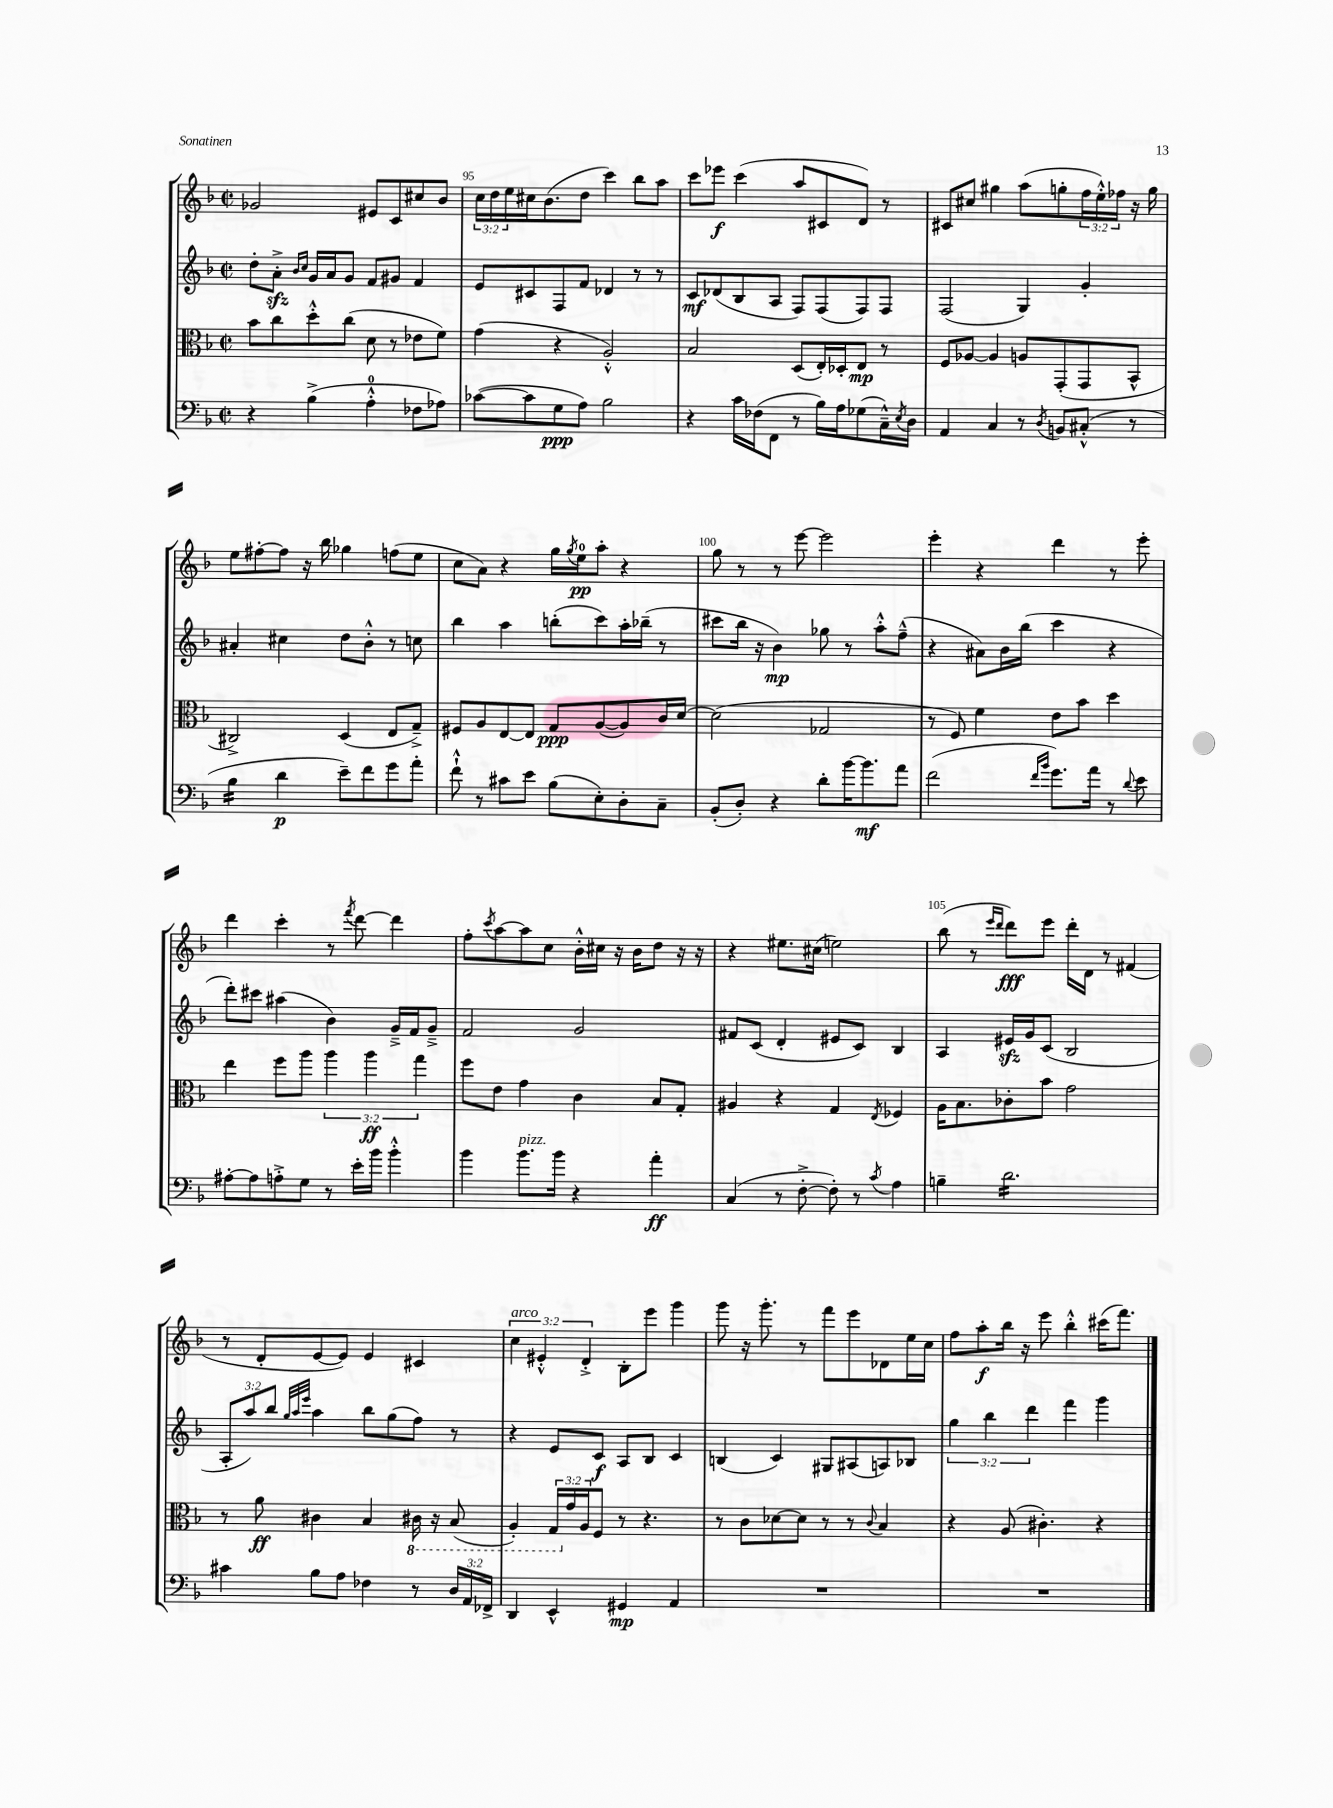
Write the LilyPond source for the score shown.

<<
\new StaffGroup <<
\new Staff = "s0" {
    \clef treble \key f \major \defaultTimeSignature \time 2/2 \override Staff.TupletNumber.text = #tuplet-number::calc-fraction-text
    ges'2 eis'8 c'8 cis''8 bes'8 |
    \tuplet 3/2 { c''16 d''16 e''16 } cis''16 bes'8.( d''8 c'''4) bes''8 a''8 |
    c'''8 ees'''8\f c'''4( a''8 cis'8 d'8) r8 |
    cis'8 cis''8 gis''4 a''8( g''8-. \tuplet 3/2 { f''16 e''16-.-^) fes''16 } r16 g''16 |
    e''8 fis''8~-. fis''8 r16 bes''16 ges''4 f''8( e''8 |
    c''8 a'8) r4 g''16 \acciaccatura { g''8 } e''16-0\pp a''8-. r4 |
    g''8 r8 r8 e'''8~ e'''2 |
    e'''4-. r4 d'''4 r8 e'''8-. |
    d'''4 c'''4-. r8 \acciaccatura { f'''8 } d'''8~ d'''4 |
    f''8-. \acciaccatura { c'''8 } a''8~ a''8 c''8 bes'16-.-^ cis''16 r16 bes'16 d''8 r16 r16 |
    r4 eis''8. cis''16( e''2) |
    bes''8( r8 \grace { e'''16 d'''16 } d'''8\fff) e'''8 d'''16-. d'16 r8 fis'4( |
    r8 d'8-. e'8~ e'8) e'4 cis'4 |
    \tuplet 3/2 { c''4^\markup { \italic "arco" } eis'4-.-^ d'4-.-> } bes8-. e'''8 g'''4 |
    g'''8 r16 g'''8.-. r8 f'''8 e'''8 des'8 e''16 c''16 |
    f''8 a''8-.\f bes''16 r16 e'''8 bes''4-.-^ cis'''16( f'''8.) \bar "|." |
}
\new Staff = "s1" {
    \clef treble \key f \major \defaultTimeSignature \time 2/2 \override Staff.TupletNumber.text = #tuplet-number::calc-fraction-text
    d''8-. a'8-.->\sfz \grace { bes'16 c''16 } g'16 a'16 g'8 f'8 gis'8 f'4 |
    e'8 cis'8 f8 f'8 des'4 r8 r8 |
    c'8\mf des'8( bes8 a8 f8) f8( f8) f8 |
    f2( g4) g'4-. |
    ais'4-. cis''4 d''8 bes'8-.-^ r8 c''8 |
    bes''4 a''4 b''8-.( c'''8) a''16-. bes''16--( r8 |
    cis'''8 bes''16 r16 bes'4\mp) ges''8 r8 a''8-.-^ f''8---^( |
    r4 ais'8) bes'16 bes''16( c'''4 r4 |
    d'''8-.) cis'''8 ais''4( bes'4) g'16---> f'16 g'8---> |
    f'2 g'2 |
    fis'8 c'8( d'4-. eis'8 c'8) bes4 |
    a4 eis'16\sfz g'16 c'8( bes2 |
    \tuplet 3/2 { a8-. a''8) bes''8 } \grace { g''32 a''32 e'''32 } a''4 bes''8 g''8( f''8) r8 |
    r4 e'8 c'8\f a8 bes8 c'4 |
    b4( c'4) gis8 ais8( a8) bes8 |
    \tuplet 3/2 { g''4 bes''4 d'''4 } f'''4 g'''4 \bar "|." |
}
\new Staff = "s2" {
    \clef alto \key f \major \defaultTimeSignature \time 2/2 \override Staff.TupletNumber.text = #tuplet-number::calc-fraction-text
    bes'8 c''8 d''8-.-^ c''8( d'8 r8 ees'8 f'8) |
    g'4( r4 a2-.-^) |
    bes2 d8( e16-.) des16-. e8\mp r8 |
    f8 aes8~ aes4 a8 g,8-.( g,8 bes,8-^ |
    cis2->) d4( e8 g8--->) |
    fis8 a8 e8~ e8 g8\ppp a8~( a8) c'16 d'16~ |
    d'2( ges2 |
    r8 f8) f'4 e'8 bes'8 d''4 |
    e''4 f''8 a''8 \tuplet 3/2 { a''4 a''4\ff g''4 } |
    f''8 e'8 g'4 c'4 bes8 g8-. |
    ais4 r4 g4 \acciaccatura { e8 } fes4 |
    a16 bes8. ces'8-. bes'8 g'2 |
    r8 a'8\ff cis'4 bes4 \ottava #-1 cis16 r16 bes,8( |
    a,4-.) \tuplet 3/2 { g,16 \ottava #0 g'16 a16 } f8 r8 r4. |
    r8 c'8 des'8~ des'8 r8 r8 \appoggiatura { c'8 } bes4 |
    r4 a8( cis'4.-.) r4 \bar "|." |
}
\new Staff = "s3" {
    \clef bass \key f \major \defaultTimeSignature \time 2/2 \override Staff.TupletNumber.text = #tuplet-number::calc-fraction-text
    r4 bes4->( a4-0-.-^ fes8 aes8) |
    ces'8~( ces'8 g8\ppp a8) bes2 |
    r4 c'16 fes16( f,8 r8 bes16) a16 ges8( c16---^) \acciaccatura { e8 } d16 |
    a,4 c4 r8 \acciaccatura { d8 } b,8 cis8-.-^( r8 |
    bes4:16 d'4\p e'8--) f'8 g'8 a'8-. |
    f'8-!-^ r8 cis'8 e'8 bes8( e8-.) d8-. c8-- |
    bes,8-.( d8-.) r4 d'8-. bes'16~ bes'8.\mf a'8 |
    f'2( \grace { f'16 bes'16 } g'8.) a'16 r8 \appoggiatura { d'8 } e'8 |
    ais8~-. ais8 a8-.-> g8 r8 e'16-. bes'16 bes'4-.-^ |
    bes'4 bes'8.^\markup { \italic "pizz." } bes'16 r4 a'4-.\ff |
    c4( r8 f8~-.-> f8-.) r8 \acciaccatura { c'8 } a4 |
    b4-- d'2.:16 |
    cis'4 bes8 a8 fes4 r8 \tuplet 3/2 { d16 a,16 fes,16-> } |
    d,4 e,4-^ gis,4\mp a,4 |
    R1 |
    R1 \bar "|." |
}
>>
>>
\layout { \context { \Score currentBarNumber = #94 \override BarNumber.break-visibility = ##(#f #t #t) barNumberVisibility = #(every-nth-bar-number-visible 5) } }
